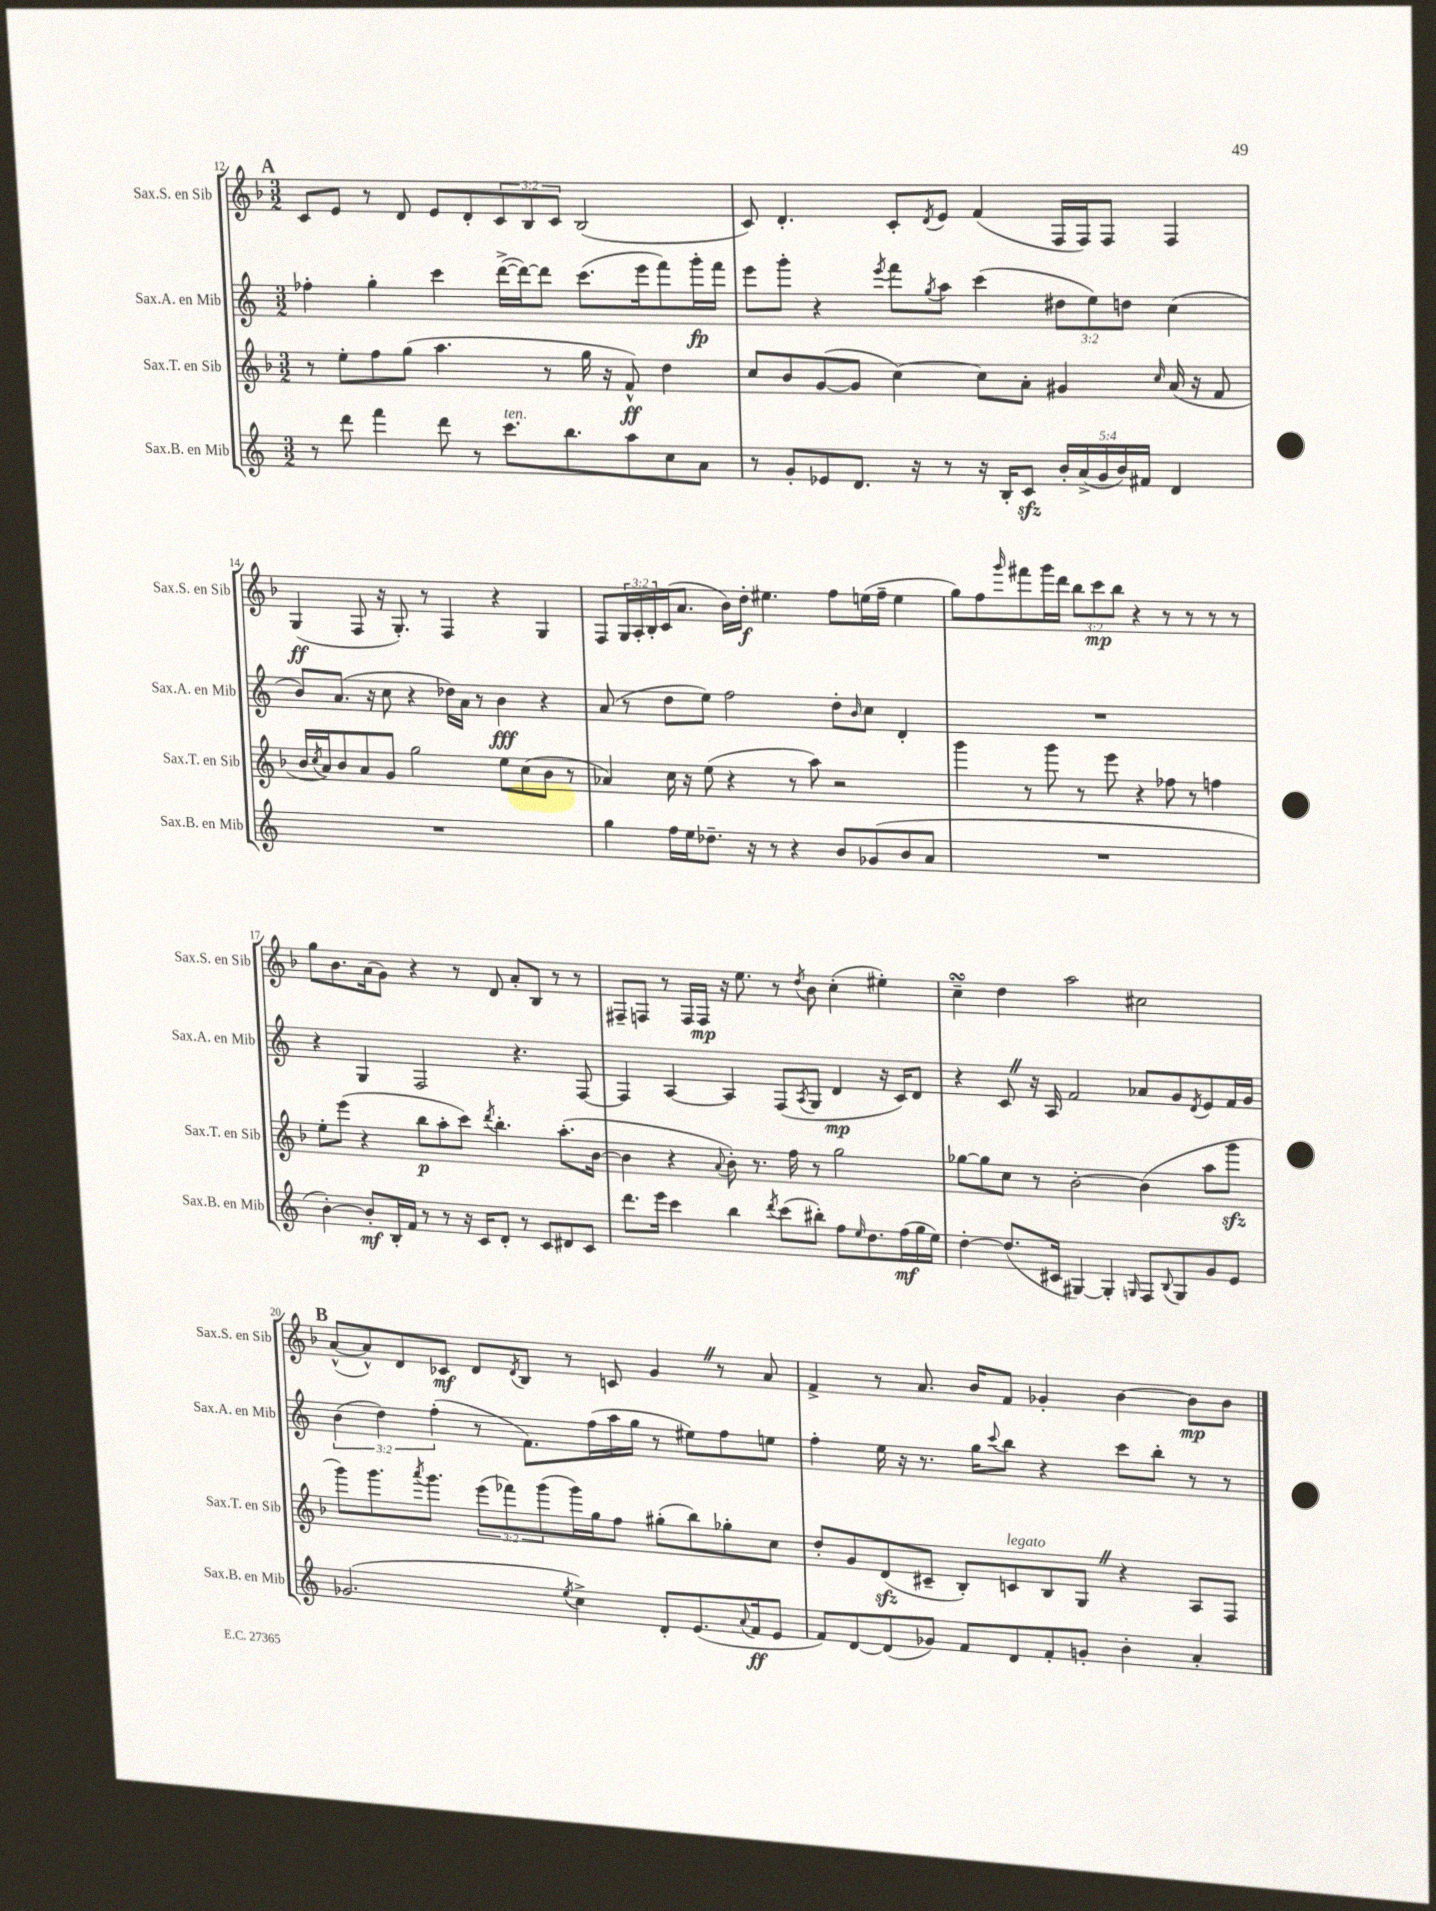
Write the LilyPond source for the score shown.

<<
\new StaffGroup <<
\new Staff = "s0" \with { instrumentName = "Sax.S. en Sib" shortInstrumentName = "Sax.S. en Sib" } {
    \clef treble \key f \major \numericTimeSignature \time 3/2 \override Staff.TupletNumber.text = #tuplet-number::calc-fraction-text
    \mark \markup { \bold "A" } c'8 e'8 r8 d'8 e'8 d'8-. \tuplet 3/2 { c'8 bes8 c'8 } bes2( |
    c'8) d'4.-. c'8-. \acciaccatura { d'8 } e'8 f'4( f16 f16) f8 f4 |
    g4\ff( f8 r16 g8.-.) r8 f4 r4 g4 |
    f8 \tuplet 3/2 { g16 a16-. bes16-. } c'16( a'8. bes'16) d''16-.\f eis''4. f''8 e''16( f''16-- e''4 |
    g''8) f''8 \grace { g'''16 } fis'''8 g'''16 d'''16 \tuplet 3/2 { bes''8 c'''8\mp bes''8 } r4 r8 r8 r8 r8 |
    g''8 bes'8. a'16( g'8) r4 r8 d'8 a'8-. bes8 r8 r8 |
    fis8-- f8 r8 f16 f16\mp r16 e''8. r8 \acciaccatura { d''8 } bes'8 c''4-.( eis''4-.) |
    c''4--\turn d''4 a''2 cis''2 |
    \mark \markup { \bold "B" } a'8~-^( a'8-^) d'8 ces'8\mf d'8 \acciaccatura { d'8 } bes8 r8 c'8 g'4 \once \override BreathingSign.text = \markup { \musicglyph "scripts.caesura.straight" } \breathe r8 a'8 |
    f'4-> r8 a'8. bes'16 f'8 ges'4-. bes'4~ bes'8\mp bes'8 \bar "|." |
}
\new Staff = "s1" \with { instrumentName = "Sax.A. en Mib" shortInstrumentName = "Sax.A. en Mib" } {
    \clef treble \key c \major \numericTimeSignature \time 3/2 \override Staff.TupletNumber.text = #tuplet-number::calc-fraction-text
    \mark \markup { \bold "A" } fes''4-. g''4-. c'''4 d'''16~->( d'''16~) d'''8 c'''8.( e'''16 f'''8) g'''16-.\fp f'''16 |
    e'''8 g'''8-. r4 \acciaccatura { e'''8 } f'''8 \acciaccatura { g''8 } a''8 c'''4( \tuplet 3/2 { dis''8 e''8) d''8 } c''4( |
    b'8) a'8.( r16 c''8 r4 des''16) a'16 r8 b'4\fff r4 |
    a'8( r8 d''8 e''8) f''2 d''8-. \grace { b'16 } c''8 d'4-. |
    R1. |
    r4 g4 f2 r4. f8~ |
    f4 a4~ a4 f8( \acciaccatura { a8 } g8 d'4\mp r16 c'16) d'8 |
    r4 c'8 \once \override BreathingSign.text = \markup { \musicglyph "scripts.caesura.straight" } \breathe r16 a16 f'2 aes'8 g'8 \acciaccatura { d'8 } e'8 f'16 g'16 |
    \mark \markup { \bold "B" } \tuplet 3/2 { b'4( d''4) f''4-.( } r8 f'8.) f''16( a''16 g''16 r8 eis''8) f''8 e''8 |
    f''4-. e''16 r16 r8. g''16 \appoggiatura { c'''8 } b''8 r4 c'''8 b''8-. r8 r8 \bar "|." |
}
\new Staff = "s2" \with { instrumentName = "Sax.T. en Sib" shortInstrumentName = "Sax.T. en Sib" } {
    \clef treble \key f \major \numericTimeSignature \time 3/2 \override Staff.TupletNumber.text = #tuplet-number::calc-fraction-text
    \mark \markup { \bold "A" } r8 e''8-. f''8 g''8( a''4. r8 g''16 r16 f'8-^\ff) d''4 |
    c''8 bes'8 g'8~( g'8 c''4~) c''8 a'8-. gis'4 \grace { c''16 } a'16( r16 f'8 |
    bes'16 \acciaccatura { c''8 } a'16) bes'8 a'8 g'8 g''2 e''8 c''8( bes'8 r8 |
    aes'4) c''16 r16 e''8( r4 r8 a''8) r2 |
    g'''4 r8 g'''8 r8 e'''8 r4 fes''8 r8 f''4 |
    e''8-. e'''8( r4 bes''8\p a''8-. c'''8) \acciaccatura { d'''8 } bes''4.-. a''8.-.( bes'16~ |
    bes'4 r4 \appoggiatura { a'8 } bes'8-.) r8. f''16 r8 g''2 |
    ges''8~ ges''8 c''8 r8 bes'2~-. bes'4( a''8 g'''8\sfz |
    \mark \markup { \bold "B" } g'''8) g'''8. \acciaccatura { a'''8 } g'''8. \tuplet 3/2 { e'''8( fes'''8) g'''8( } g'''16) g''16 f''8 gis''8-.( bes''8) ges''8-. c''8 |
    d''8-. g'8 d'8\sfz( cis'8-- bes8-.) c'8^\markup { \italic "legato" } bes8 g8 \once \override BreathingSign.text = \markup { \musicglyph "scripts.caesura.straight" } \breathe r4 a8 f8 \bar "|." |
}
\new Staff = "s3" \with { instrumentName = "Sax.B. en Mib" shortInstrumentName = "Sax.B. en Mib" } {
    \clef treble \key c \major \numericTimeSignature \time 3/2 \override Staff.TupletNumber.text = #tuplet-number::calc-fraction-text
    \mark \markup { \bold "A" } r8 d'''8 f'''4 d'''8 r8 c'''8.^\markup { \italic "ten." } b''8. a''8 c''8 a'8 |
    r8 g'8-. ees'8 d'8. r16 r8 r16 b16-. c'8\sfz \tuplet 5/4 { b'16-. a'16->( g'16 b'16) fis'16 } d'4 |
    R1. |
    g''4 f''16 e''16 des''8.-- r16 r8 r4 b'8 ges'8( b'8 a'8 |
    R1. |
    b'4~-.) b'8-.\mf b16-. f'16 r8 r8 r16 c'16 d'8-. r8 c'8 dis'8 c'8 |
    d'''8. e'''16 c'''4 b''4 \acciaccatura { d'''8 } c'''8( bis''8-.) f''8 \grace { e''16 } d''8. f''16\mf( g''16 e''16) |
    d''4~-. d''8.( cis'16 gis4~) gis4-. \grace { g16 } f8 \appoggiatura { b8 } g8 g'8 e'8 |
    \mark \markup { \bold "B" } ges'2.( \acciaccatura { e''8 } c''4->) d'8-. e'8.( \appoggiatura { a'8 } f'16\ff e'8 |
    f'8) d'8~ d'8( ges'8) f'8 d'8 f'8-. g'8-. b'4-. a'4-. \bar "|." |
}
>>
>>
\layout { \context { \Score currentBarNumber = #12 } }
